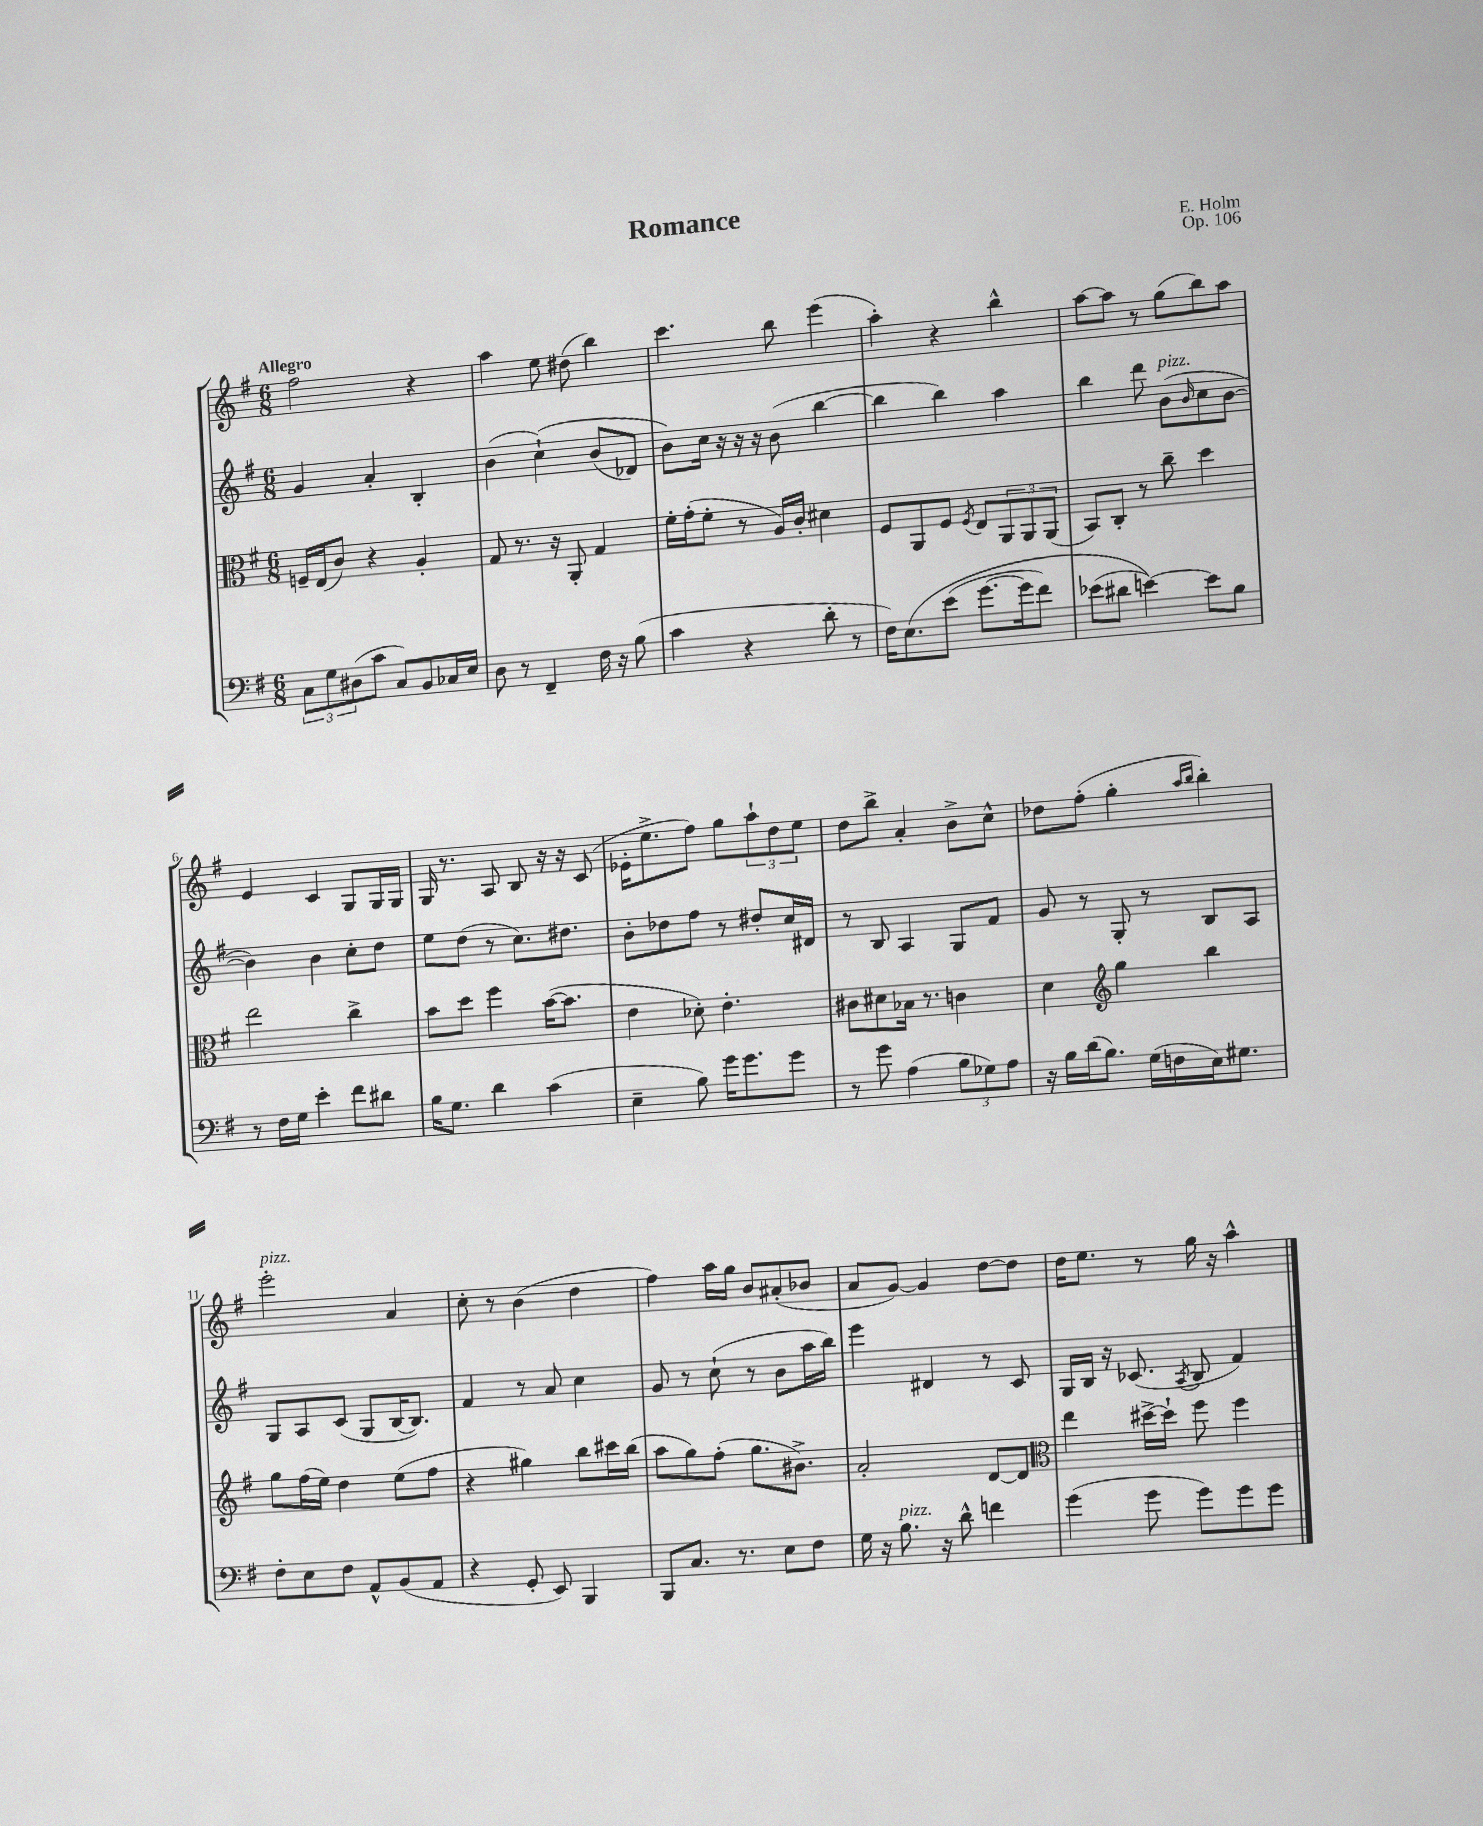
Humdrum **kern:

**kern	**kern	**kern	**kern
*staff4	*staff3	*staff2	*staff1
*clefF4	*clefC3	*clefG2	*clefG2
*k[f#]	*k[f#]	*k[f#]	*k[f#]
*M6/8	*M6/8	*M6/8	*M6/8
12C\L	16F~/LL	4g/	2ff#\
.	(16E/J	.	.
12G\	.	.	.
.	8c/J)	.	.
(12D#\	.	.	.
8c\J	4r	4a'/	.
8C/L)	.	.	.
8BB/	4A'/	4B'/	4r
16C-/L	.	.	.
16E/JJ	.	.	.
=	=	=	=
8D\	8G/	(4b\	4aa\
8r	8.r	.	.
4FF#~/	.	&(4cc`\)	8ee\
.	16r	.	.
.	8AA'/	.	(8dd#\
16F#\	4G/	(8b/L	4bb\)
16r	.	.	.
(8B\	.	8d-/J)	.
=	=	=	=
4c\	16f#'\LL	8b\L&)	4.ccc\
.	(16g'\J	.	.
.	8f#'\J	16cc\Jk	.
.	.	16r	.
4r	8r	16r	.
.	.	16r	.
.	16A/LL)	(8b\	8bb\
.	16c'/JJ	.	.
8d'\	4d#\	[4bb\	(4eee\
8r	.	.	.
=	=	=	=
16F#\LK)	8F#/L	4bb\]	4aa'\)
&(8.E\	.	.	.
.	8AA/	.	.
(8e\J	8F#/J	4bb\)	4r
.	8qF#/	.	.
[8.g\L	8E/L	.	.
.	12AA/	4aa\	4bb^^\
16g\]k	.	.	.
.	12AA/	.	.
8f#\J)	.	.	.
.	(12AA/J	.	.
=	=	=	=
(8e-\L	8BB/L)	4bb\	[8aa\L
8d#\J	8C'/J	.	8aa\]J
[4e\)&)	8r	8ddd\	8r
.	8cc~\	(8b\L	(8gg\L
.	.	16qqb/	.
8e\]L	4dd\	8cc\	8bb\)
8B\J	.	[8b\J	8aa\J
=	=	=	=
8r	2ee\	4b\])	4e/
16F#\LL	.	.	.
16G\JJ	.	.	.
4e'\	.	4b\	4c/
8f#\L	4cc^\	8cc'\L	8G/L
8d#\J	.	8dd\J	16G/L
.	.	.	16G/JJ
=	=	=	=
16B\LK	8b\L	8ee\L	16G/
8.G\J	.	.	8.r
.	8dd\J	(8dd\J	.
4d\	4ff#\	8r	8A/
.	.	8.cc\L)	8B/
(4c\	([16b\LK	.	16r
.	8.b\]J	8.dd#\J	16r
.	.	.	(8c/
=	=	=	=
4E~\	4e\	8b'\L	16e-'\LK
.	.	.	8.ee^\
.	.	8dd-\	.
8B\)	8d-'\)	8ff#\J	8ff#\J)
16g\LK	4.e'\	8r	8gg\L
8.g\	.	.	.
.	.	8dd#'/L	12aa`\
.	.	.	12dd\
8g\J	.	16cc/L	.
.	.	.	12ee\J
.	.	16d#/JJ	.
=	=	=	=
8r	8c#\L	8r	8dd\L
8g\	8d#\	8B/	8bb^\J
(4A\	16B-\Jk	4A/	4a'/
.	8.r	.	.
12B\L	4c\	8G/L	8b^\L
12G-\)	.	.	.
.	.	8f#/J	8cc^^\J
12A\J	.	.	.
=	=	=	=
16r	4d\	8g/	8dd-\L
16B\LL	.	.	.
(16d\J	.	8r	(8ff#'\J
8.B\J)	.	.	.
*	*clefG2	*	*
.	4gg\	8G'/	4gg'\
(16G\LL	.	8r	.
16F\	.	.	.
.	.	.	16qqaa/LL
.	.	.	16qqbb/JJ
16E\J)	4bb\	8B/L	4bb'\)
8.G#\J	.	.	.
.	.	8A/J	.
=	=	=	=
8F#'\L	8gg\L	8G/L	2eee'\
8E\	(16ff#\L	8A/	.
.	16ee\JJ)	.	.
8F#\J	4dd\	(8c/J	.
8AA^^/L	.	8G/L	.
(8BB/	(8ee\L	[16B/K	4a/
.	.	8.B/]J)	.
8AA/J	8ff#\J	.	.
=	=	=	=
4r	4r	4f#/	8cc'\
.	.	.	8r
8GG'/	4gg#\)	8r	(4b\
8EE/)	.	8a/	.
4BBB/	8bb\L	4cc\	4dd\
.	16ccc#\L	.	.
.	(16bb\JJ	.	.
=	=	=	=
8BBB/L	8aa\L	8g/	4ff#\)
8.C/J	8gg\)	8r	.
.	(8ff#'\J	(8cc`\	16aa\LL
8.r	.	.	16gg\JJ
.	8.gg\L	8r	8b/L
8E\L	.	8b\L	(8a#'/
.	8.b#^\J)	.	.
8F#\J	.	16aa\L	8b-/J
.	.	16bb\JJ)	.
=	=	=	=
16G\	2a'/	4eee\	8a/L
16r	.	.	.
8.B\	.	.	[8g/J)
.	.	4d#/	4g/]
16r	.	.	.
8d^^\	.	.	.
4f\	[8d/L	8r	[8dd\L
.	8d/]J	8c/	8dd\]J
=	=	=	=
*	*clefC3	*	*
(4g\	4ee\	16G/LL	16dd\LK
.	.	16B/JJ	8.ee\J
.	.	16r	.
.	.	(8.c-/	.
8g\	[16dd#^\LL	.	8r
.	16dd#`\]JJ	.	.
.	.	8qA/	.
8g\L)	8ff#\	8B/	16gg\
.	.	.	16r
8g\	4ff#\	4f#/)	4aa^^\
8g\J	.	.	.
==	==	==	==
*-	*-	*-	*-
